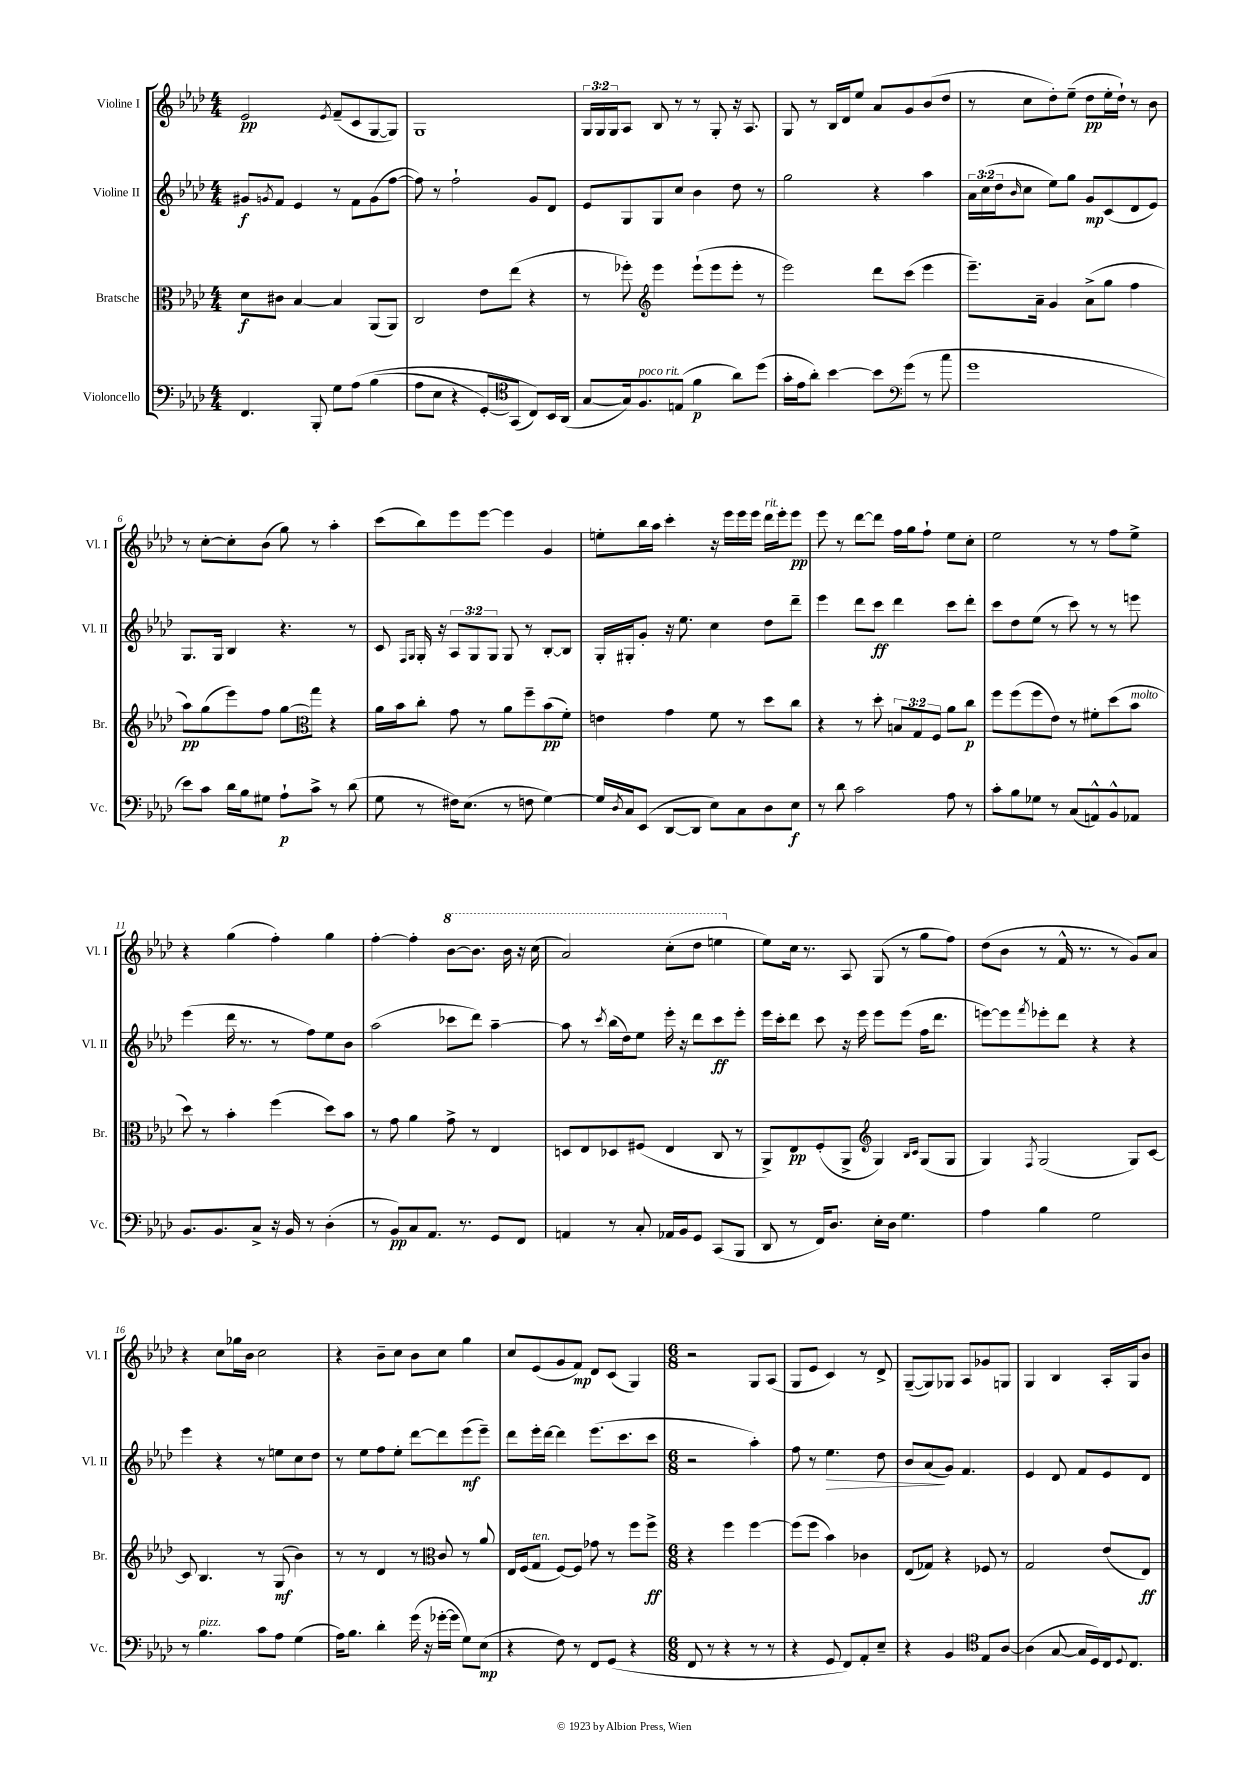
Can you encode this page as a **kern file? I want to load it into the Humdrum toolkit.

**kern	**dynam	**kern	**dynam	**kern	**dynam	**kern	**dynam
*part4	*part4	*part3	*part3	*part2	*part2	*part1	*part1
*staff4	*staff4	*staff3	*staff3	*staff2	*staff2	*staff1	*staff1
*I"Violoncello	*	*I"Bratsche	*	*I"Violine II	*	*I"Violine I	*
*I'Vc.	*	*I'Br.	*	*I'Vl. II	*	*I'Vl. I	*
*clefF4	*	*clefC3	*	*clefG2	*	*clefG2	*
*k[b-e-a-d-]	*	*k[b-e-a-d-]	*	*k[b-e-a-d-]	*	*k[b-e-a-d-]	*
*M4/4	*	*M4/4	*	*M4/4	*	*M4/4	*
=1	=1	=1	=1	=1	=1	=1	=1
4.FF/	.	8d-\L	f	8g#X/L	f	2e-/	pp
.	.	.	.	8qgn/	.	.	.
.	.	8c#X\J	.	8f/J	.	.	.
.	.	[4B-/	.	4e-/	.	.	.
8BBB-'/	.	.	.	.	.	.	.
.	.	.	.	.	.	8qe-/	.
8G\L	.	4B-/]	.	8r	.	(8f~/L	.
(8A-\J	.	.	.	8f\L	.	8c/	.
(4B-\	.	(8AA-/L	.	(8g\	.	[8G/	.
.	.	8AA-/J)	.	[8ff\J	.	8G/J])	.
=2	=2	=2	=2	=2	=2	=2	=2
8A-\L	.	2C/	.	8ff\])	.	1G	.
8E-\J	.	.	.	8r	.	.	.
4r	.	.	.	2ff`\	.	.	.
[8GG'/L)	.	8e-\L	.	.	.	.	.
(8GG/J]	.	(8ee-\J	.	.	.	.	.
8C/L))	.	4r	.	8g/L	.	.	.
16BB-/L	.	.	.	8d-/J	.	.	.
(16AA-/JJ	.	.	.	.	.	.	.
=3	=3	=3	=3	=3	=3	=3	=3
*clefC4	*	*	*	*	*	*	*
[8G/L	.	8r	.	8e-/L	.	24G/LL	.
.	.	.	.	.	.	24G/	.
.	.	.	.	.	.	24G/J	.
16G/k])	.	8ff-X'\)	.	8G/	.	8A-/J	.
!LO:TX:a:i:t=poco rit.	!	!	!	!	!	!	!
8.F/	.	.	.	.	.	.	.
*	*	*clefG2	*	*	*	*	*
.	.	4eee-\	.	8G/	.	8B-/	.
(8En/J	.	.	.	8cc/J	.	8r	.
4f\	p	(8eee-`\L	.	4b-\	.	8r	.
.	.	8eee-\	.	.	.	8G'/	.
8a-\L)	.	8eee-'\J	.	8dd-\	.	16r	.
.	.	.	.	.	.	8.A-/	.
(8dd-\J	.	8r	.	8r	.	.	.
=4	=4	=4	=4	=4	=4	=4	=4
16g'\LL	.	2eee-\)	.	2gg\	.	8G/	.
16e-\J	.	.	.	.	.	.	.
8a-'\J)	.	.	.	.	.	8r	.
[4b-\	.	.	.	.	.	16B-/LL	.
.	.	.	.	.	.	16d-/J	.
.	.	.	.	.	.	8ee-/J	.
8b-\L]	.	8ddd-\L	.	4r	.	8a-/L	.
(8g\J	.	(8ccc\J	.	.	.	8g/	.
8r	.	4eee-\	.	4aa-\	.	(8b-/	.
8cc\	.	.	.	.	.	8dd-/J	.
=5	=5	=5	=5	=5	=5	=5	=5
*clefF4	*	*	*	*	*	*	*
1g	.	8.eee-~\L)	.	24a-\LL	.	8r	.
.	.	.	.	(24cc\	.	.	.
.	.	.	.	24dd-\J	.	.	.
.	.	.	.	16qqb-/	.	.	.
.	.	.	.	8cc\J	.	8cc\L	.
.	.	16a-~\Jk	.	.	.	.	.
.	.	4g/	.	8ee-\L)	.	8dd-'\)	.
.	.	.	.	8gg\J	.	(8ee-~\J	.
.	.	(8a-^\L	.	8g/L	mp	8dd-\L	pp
.	.	8gg\J	.	(8c/	.	16ee-'\L	.
.	.	.	.	.	.	16dd-`\JJ)	.
.	.	4ff\	.	8d-/	.	8r	.
.	.	.	.	8e-/J)	.	8b-\	.
!!LO:LB:g=z
=6	=6	=6	=6	=6	=6	=6	=6
8e-\L)	.	8aa-\L)	pp	8.G/L	.	8r	.
8c\J	.	(8gg\	.	.	.	[8cc'\L	.
.	.	.	.	16G/Jk	.	.	.
16d-\LL	.	8eee-\)	.	4B-/	.	8cc'\]	.
16B-\J	.	.	.	.	.	.	.
8G#X\J	.	8ff\J	.	.	.	(8b-\J	.
8A-`\L	p	[8gg\L	.	4.r	.	8gg\)	.
8c^\J	.	8gg\J]	.	.	.	8r	.
8r	.	4r	.	.	.	4aa-'\	.
(8d-\	.	.	.	8r	.	.	.
=7	=7	=7	=7	=7	=7	=7	=7
*	*	*clefC3	*	*	*	*	*
8G\	.	16a-\LL	.	8c/	.	(8ccc\L	.
.	.	16b-\J	.	.	.	.	.
.	.	.	.	16qqF/LL	.	.	.
.	.	.	.	16qqG/JJ	.	.	.
8r	.	8cc'\J	.	16G'/	.	8bb-\)	.
.	.	.	.	16r	.	.	.
16F#X\KL)	.	8g\	.	12A-/L	.	8eee-\	.
(8.E-\J	.	.	.	.	.	.	.
.	.	.	.	12G/	.	.	.
.	.	8r	.	.	.	[8eee-\J	.
.	.	.	.	12G/J	.	.	.
8r	.	8a-\L	.	8G/	.	4eee-\]	.
8Fn\	.	8ff~\	.	8r	.	.	.
[4G\)	.	(8b-\	pp	[8B-'/L	.	4g/	.
.	.	8f'\J)	.	8B-/J]	.	.	.
=8	=8	=8	=8	=8	=8	=8	=8
16G/LL]	.	4en\	.	16G'/LL	.	8een'\L	.
8qD-/	.	.	.	.	.	.	.
16C/J	.	.	.	16G#X'/J	.	.	.
(8EE-/J	.	.	.	8g'/J	.	16bb-\L	.
.	.	.	.	.	.	16aa-\JJ	.
[8DD-/L	.	4g\	.	16r	.	4ccc'\	.
.	.	.	.	8.ee-\	.	.	.
8DD-/J]	.	.	.	.	.	.	.
8E-\L)	.	8f\	.	4cc\	.	16r	.
.	.	.	.	.	.	16eee-\LL	.
8C\	.	8r	.	.	.	16eee-\	.
.	.	.	.	.	.	16eee-\JJ	.
!	!	!	!	!	!	!LO:TX:a:i:t=rit.	!
8D-\	.	8dd-\L	.	8dd-\L	.	16ddd-\LL	.
.	.	.	.	.	.	16eee-'\J	.
8E-\J	f	8cc\J	.	8ddd-~\J	.	8eee-\J	pp
=9	=9	=9	=9	=9	=9	=9	=9
8r	.	4r	.	4eee-\	.	8eee-\	.
8d-\	.	.	.	.	.	8r	.
2c\	.	8r	.	8ddd-\L	.	[8ddd-\L	.
.	.	8dd-'\	.	8ccc\J	ff	8ddd-\J]	.
.	.	12Bn/L	.	4ddd-\	.	16ff\LL	.
.	.	.	.	.	.	16gg\J	.
.	.	12G/	.	.	.	.	.
.	.	.	.	.	.	8ff`\J	.
.	.	12F/J	.	.	.	.	.
8A-\	.	8a-\L	.	8ccc\L	.	8ee-\L	.
8r	.	8cc\J	p	8ddd-'\J	.	8cc'\J	.
=10	=10	=10	=10	=10	=10	=10	=10
8c'\L	.	8ff\L	.	8ccc\L	.	2ee-\	.
8B-\	.	(8ff\	.	8dd-\	.	.	.
8G-X\J	.	8ff\	.	(8ee-\J	.	.	.
8r	.	8e-\J)	.	8r	.	.	.
(8C/L	.	8r	.	8ccc\)	.	8r	.
8AAn^^/)	.	8f#X'\L	.	8r	.	8r	.
8BB-^^/	.	(8dd-\	.	8r	.	8ff\L	.
!	!	!LO:TX:a:i:t=molto	!	!	!	!	!
8AA-X/J	.	8b-\J	.	8eeen\	.	8ee-^\J	.
!!LO:LB:g=z
=11	=11	=11	=11	=11	=11	=11	=11
8.BB-/L	.	8dd-\)	.	(4eee-\	.	4r	.
.	.	8r	.	.	.	.	.
8.BB-/	.	.	.	.	.	.	.
.	.	4b-'\	.	16ddd-\	.	(4gg\	.
.	.	.	.	8.r	.	.	.
8C^/J	.	.	.	.	.	.	.
16r	.	(4ff\	.	8r	.	4ff'\)	.
16BB-/	.	.	.	.	.	.	.
8r	.	.	.	8ff\L)	.	.	.
(4D-'\	.	8dd-\L)	.	8ee-\	.	4gg\	.
.	.	8b-\J	.	8b-\J	.	.	.
=12	=12	=12	=12	=12	=12	=12	=12
8r	.	8r	.	(2aa-\	.	[4ff'\	.
8BB-/L)	pp	8g\	.	.	.	.	.
8C/	.	4a-\	.	.	.	4ff'\]	.
8.AA-/J	.	.	.	.	.	.	.
*	*	*	*	*	*	*8va	*
.	.	8g^\	.	8ccc-X\L	.	[8bb-\L	.
8.r	.	.	.	.	.	.	.
.	.	8r	.	8ddd-\J)	.	8.bb-\J]	.
8GG/L	.	4E-/	.	[4aa-~\	.	.	.
.	.	.	.	.	.	16bb-\	.
8FF/J	.	.	.	.	.	16r	.
.	.	.	.	.	.	(16ccc\	.
=13	=13	=13	=13	=13	=13	=13	=13
4AAn/	.	8Dn/L	.	8aa-\]	.	2aa-/)	.
.	.	8E-/	.	8r	.	.	.
.	.	.	.	8qccc/	.	.	.
8r	.	8D-X/	.	(16bb-\LL	.	.	.
.	.	.	.	16dd-\J)	.	.	.
8C'/	.	(8F#X/J	.	8ee-\J	.	.	.
16AA-X/LL	.	4E-/	.	16eee-'\	.	(8ccc'\L	.
16BB-/J	.	.	.	16r	.	.	.
8GG/J	.	.	.	8ddd-\L	.	8ddd-\J	.
(8CC/L	.	8C/	.	8ccc\	ff	4eeen\	.
8BBB-/J	.	8r	.	8eee-'\J	.	.	.
=14	=14	=14	=14	=14	=14	=14	=14
*	*	*	*	*	*	*X8va	*
8DD-/	.	8AA-^/L)	.	16eee-\LL	.	8ee-\L)	.
.	.	.	.	16ccc'\J	.	.	.
8r	.	8E-/	pp	8ddd-\J	.	16cc\Jk	.
.	.	.	.	.	.	8.r	.
16FF/KL)	.	(8F'/	.	8ccc\	.	.	.
8.D-/J	.	.	.	.	.	.	.
.	.	8AA-^/J	.	16r	.	8A-/	.
.	.	.	.	16eee-\	.	.	.
*	*	*clefG2	*	*	*	*	*
16E-'\LL	.	4G/)	.	8eee-\L	.	(8G/	.
16D-\JJ	.	.	.	.	.	.	.
4.G\	.	.	.	(8eee-\J	.	8r	.
.	.	16qqB-/LL	.	.	.	.	.
.	.	16qqc/JJ	.	.	.	.	.
.	.	(8G/L	.	16ff\KL	.	8gg\L	.
.	.	.	.	8.ddd-\J	.	.	.
.	.	8G/J	.	.	.	8ff\J)	.
=15	=15	=15	=15	=15	=15	=15	=15
4A-\	.	4G/)	.	[8eeen\L)	.	(8dd-\L	.
.	.	.	.	8eee\]	.	8b-\J	.
.	.	8qF/	.	8qfff/	.	.	.
4B-\	.	(2G/	.	8eee-X'\	.	8r	.
.	.	.	.	8ddd-\J	.	16f^^/	.
.	.	.	.	.	.	8.r	.
2G\	.	.	.	4r	.	.	.
.	.	.	.	.	.	8r	.
.	.	8G/L)	.	4r	.	8g/L)	.
.	.	[8c/J	.	.	.	8a-/J	.
!!LO:LB:g=z
=16	=16	=16	=16	=16	=16	=16	=16
8r	.	8c/]	.	4eee-\	.	4r	.
!LO:TX:a:i:t=pizz.	!	!	!	!	!	!	!
4.B-\	.	4.B-/	.	.	.	.	.
.	.	.	.	4r	.	8cc\L	.
.	.	.	.	.	.	16gg-X\L	.
.	.	.	.	.	.	16b-\JJ	.
8c\L	.	8r	.	8r	.	2cc\	.
8A-\J	.	(8G/	mf	8een\L	.	.	.
(4G\	.	4b-\)	.	8cc\	.	.	.
.	.	.	.	8dd-\J	.	.	.
=17	=17	=17	=17	=17	=17	=17	=17
16A-\KL)	.	8r	.	8r	.	4r	.
8.B-\J	.	.	.	.	.	.	.
.	.	8r	.	8ee-\L	.	.	.
4d-'\	.	4d-/	.	8ff\	.	8b-~\L	.
.	.	.	.	8ee-'\J	.	8cc\J	.
(16g\	.	8r	.	[8ddd-\L	.	8b-\L	.
16r	.	.	.	.	.	.	.
[16g-X'\LL	.	8c/	.	8ddd-\]	.	8cc\J	.
16g-\JJ]	.	.	.	.	.	.	.
8G\L)	.	8r	.	(8eee-\	mf	4gg\	.
(8E-\J	mp	8a-/	.	8eee-~\J)	.	.	.
=18	=18	=18	=18	=18	=18	=18	=18
*	*	*clefC3	*	*	*	*	*
4r	.	16E-/LL	.	8ddd-\L	.	8cc/L	.
.	.	(16F/J	.	.	.	.	.
!	!	!LO:TX:a:i:t=ten.	!	!	!	!	!
.	.	8G/J	.	16eee-'\L	.	(8e-/	.
.	.	.	.	[16ddd-\JJ	.	.	.
8F\)	.	[8F/L)	.	4ddd-\]	.	8g/	.
8r	.	8F/J]	.	.	.	8f/J)	mp
8FF/L	.	8g-X\	.	(8.eee-\L	.	8d-/L	.
(8GG/J	.	8r	.	.	.	(8c/J	.
.	.	.	.	8.ccc\	.	.	.
4r	.	8ff\L	.	.	.	4G/)	.
.	.	8ff^\J	ff	8ccc\J	.	.	.
=19	=19	=19	=19	=19	=19	=19	=19
*M6/8	*	*M6/8	*	*M6/8	*	*M6/8	*
8FF/	.	4r	.	2r	.	2r	.
8r	.	.	.	.	.	.	.
4r	.	4ff\	.	.	.	.	.
8r	.	[4ff\	.	4aa-'\)	.	8G/L	.
8r	.	.	.	.	.	(8A-/J	.
=20	=20	=20	=20	=20	=20	=20	=20
4r	.	(8ff\L]	.	8ff\	.	8G/L	.
.	.	8ff\J	.	8r	.	8e-/J	.
!	!	!	!	!	!LO:HP:b	!	!
8GG/	.	4b-\)	.	4.ee-\	>	4c/)	.
8FF/L)	.	.	.	.	.	.	.
8AA-'/	.	4c-X\	.	.	.	8r	.
8E-~/J	.	.	.	8dd-\	.	8d-^/	.
=21	=21	=21	=21	=21	=21	=21	=21
4r	.	(8E-/L	.	8b-/L	.	([8G~/L	.
.	.	8G-X/J)	.	(8a-/	.	8G/])	.
4BB-/	.	4r	.	8g/J)	]	8G-X/J	.
.	.	.	.	4.f/	.	8A-/L	.
*clefC4	*	*	*	*	*	*	*
8E-/L	.	8F-X/	.	.	.	8g-X/	.
[8A-/J	.	8r	.	.	.	8Gn/J	.
=22	=22	=22	=22	=22	=22	=22	=22
(4A-\]	.	2G/	.	4e-/	.	4G/	.
[8G/	.	.	.	8d-/	.	4B-/	.
16G/LL]	.	.	.	8f/L	.	.	.
16D-/)	.	.	.	.	.	.	.
16C/J	.	(8e-/L	.	8e-/	.	16A-'/LL	.
8qqD-/	.	.	.	.	.	.	.
8.C/J	.	.	.	.	.	16G/J	.
.	.	8E-/J)	ff	8d-/J	.	8b-/J	.
==	==	==	==	==	==	==	==
*-	*-	*-	*-	*-	*-	*-	*-
